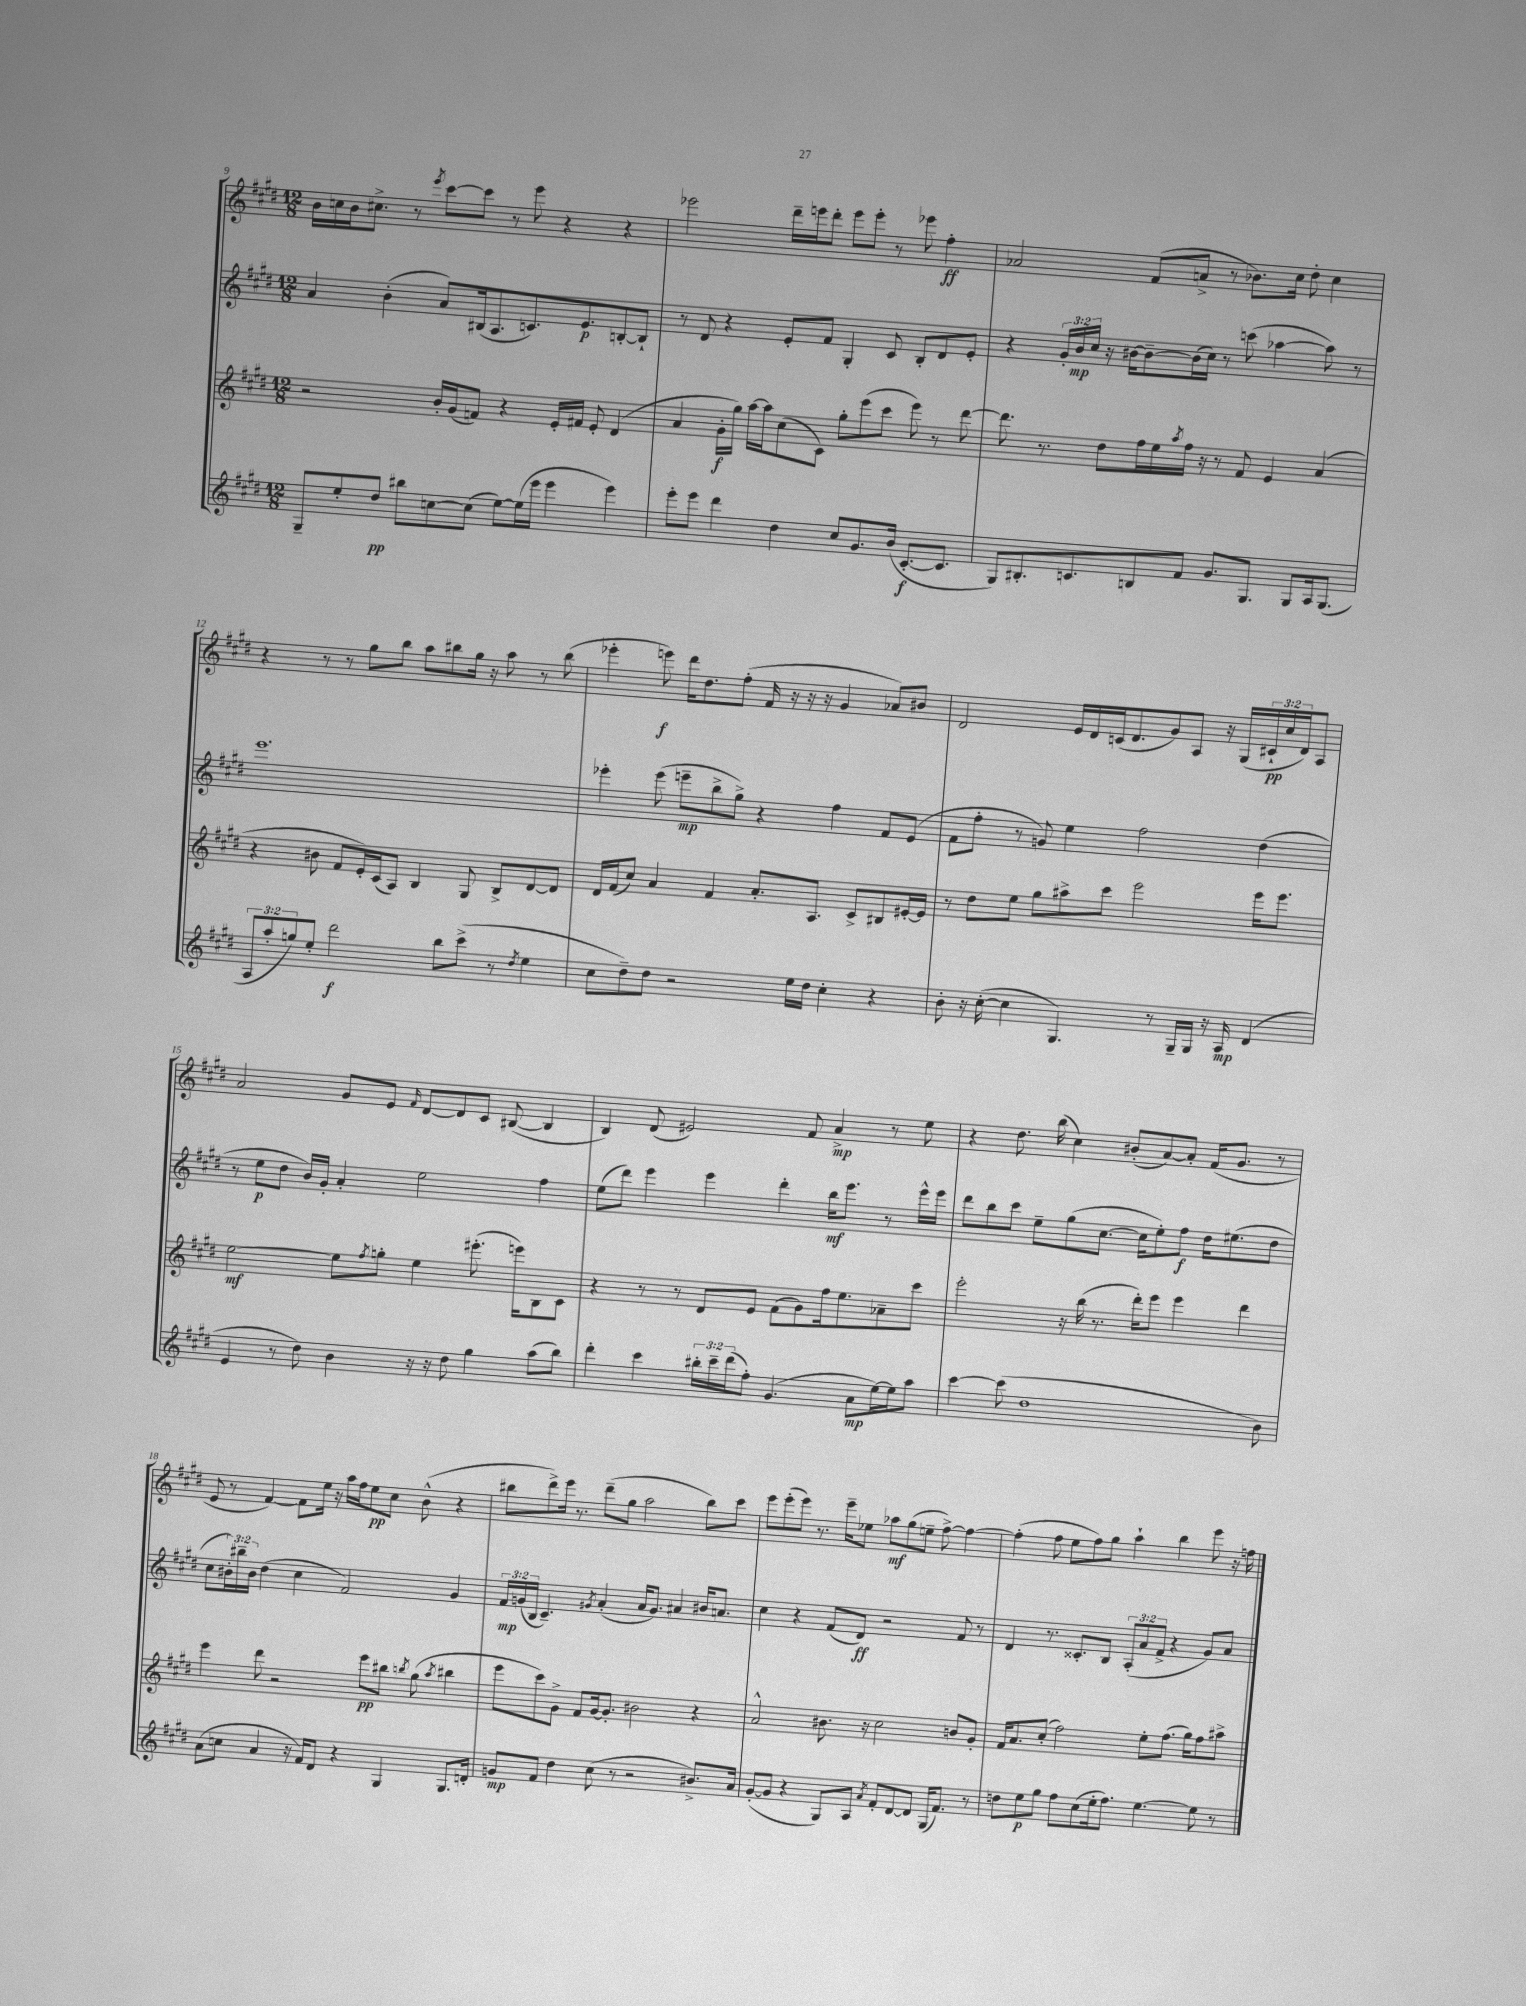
<<
\new StaffGroup <<
\new Staff = "s0" {
    \clef treble \key e \major \numericTimeSignature \time 12/8 \override Staff.TupletNumber.text = #tuplet-number::calc-fraction-text
    b'16 c''16 b'16 cis''8.-> r8 \acciaccatura { e'''8 } cis'''8~ cis'''8 r8 e'''8 r4 r4 |
    ees'''2 dis'''16-- e'''16 dis'''8-. e'''8 e'''8-. r8 ees'''8 fis''4-.\ff |
    aes'2 fis'8( a'8-> r8 bes'8.) cis''16 dis''8-. cis''4 |
    r4 r8 r8 gis''8 b''8 a''8 bis''8 gis''16 r16 a''8 r8 bis''8( |
    ees'''4-. e'''8\f) dis'''16 dis''8. fis''8-.( fis'16 r16 r16 r16 gis'4 aes'8) bis'8 |
    dis'2 e'16 dis'16 c'16( dis'8. gis'8) a8 r16 gis16( \tuplet 3/2 { cis'16-!\pp cis''16 dis'16) } a8 |
    a'2 gis'8 e'8 \grace { fis'16 } dis'8~ dis'8 cis'8 bis8~( bis4 |
    b4) dis'8( eis'2) fis'8 a'4->\mp r8 e''8 |
    r4 dis''8. b''16( cis''4) bis'8-.( a'8~) a'8-. fis'16( gis'8. r8 |
    e'8 r8 fis'4~) fis'8 e''16 r16 a''16 fis''16 e''8\pp cis''8 b'8-^( r4 |
    bis''8 dis'''8->) e'''16 r8. dis'''8--( gis''8 a''2 bis''8) cis'''8 |
    e'''8 e'''8-.( e'''8) r8. e'''16-- ees''8 aes''8\mf gis''8( e''8-- fis''8~->) fis''4~ |
    fis''4-.( fis''8 e''8 fis''8) gis''8 a''4-! b''4 e'''8 r16 f''16 \bar "|." |
}
\new Staff = "s1" {
    \clef treble \key e \major \numericTimeSignature \time 12/8 \override Staff.TupletNumber.text = #tuplet-number::calc-fraction-text
    a'4 b'4-.( a'8) bis16( a8. c'8.) e'8.\p b8~-. b8-! |
    r8 dis'8 r4 e'8-. fis'8 gis4-. cis'8 b8-. dis'8 e'8-. |
    r4 \tuplet 3/2 { gis'16-. b'16\mp cis''16 } r16 bis'16~ bis'8~-- bis'16( cis''16) r8 c'''8( aes''4~ aes''8) r8 |
    e'''1. |
    ees'''4-. ees'''8( e'''8--\mp b''8-> gis''8->) r4 fis''4 fis'8 e'8( |
    fis'8 fis''8-. r8 g'8) e''4 fis''2 dis''4( |
    r8 e''8\p dis''8 b'16) gis'16-. a'4-. e''2 fis''4 |
    e''8( dis'''8) e'''4 e'''4 dis'''4-. b''16\mf e'''8. r8 e'''16-^ e'''16 |
    dis'''8 b''8 cis'''8 e''8-- gis''8( cis''8.~ cis''16 e''8-.) fis''8\f dis''16 eis''8.( dis''8 |
    cis''8 \tuplet 3/2 { bis'16-.) bis''16-- bis'16 } dis''4( cis''4 fis'2) gis'4 |
    \tuplet 3/2 { fis'16\mp g'16( b16 } cis'4.--) \acciaccatura { gis'8 } a'4-.( a'16 gis'8.) ais'4 bis'16 a'8. |
    cis''4 r4 fis'8( dis'8\ff) r2 fis'8 r8 |
    dis'4 r8. cisis'8.-. b8 \tuplet 3/2 { a8-.( a'8 fis'8-> } r4 gis'8) a'8 \bar "|." |
}
\new Staff = "s2" {
    \clef treble \key e \major \numericTimeSignature \time 12/8
    r2 b'16-. gis'16( f'8) r4 e'16-. fis'16 e'8-. dis'4( |
    a'4 gis'16-.\f gis''16) a''16~ a''16 cis''8( cis'8) gis''8-. e'''8( cis'''8 e'''8) r8 dis'''8~ |
    dis'''8. r8. dis''8 fis''16 e''16 \acciaccatura { a''8 } fis''16 r16 r8 fis'8 e'4 a'4( |
    r4 bis'8 fis'8 e'16-.) cis'16( a8) b4 gis8 b8-> dis'8~ dis'8 |
    dis'16 fis'16( cis''8) a'4 fis'4 a'8.-. a8. cis'8-> bis8 eis'16~-. eis'16 |
    r8 dis''8 e''8 gis''8 ais''8-> cis'''8 e'''2 e'''16 e'''8. |
    e''2~\mf e''8 \acciaccatura { fis''8 } g''8-. e''4 eis'''8.-.( e'''16) b8 cis'8 |
    r4 r8 r8 dis'8 e'8 fis'8( gis'8) fis''16 e''8. aes'8-- cis'''8 |
    e'''2-. r16 b''16( r8. dis'''16-.) e'''8 e'''4 dis'''4 |
    e'''4 dis'''8 r2 e'''8\pp bis''8 \acciaccatura { b''8 } gis''8( \acciaccatura { a''8 } bis''4 |
    e'''8 cis'''8) gis'8-> fis'8 gis'16~ gis'8.-. bis'2 r4 |
    a'2-^ bis'8. r16 cis''2 b'8 gis'8-. |
    fis'16 a'8. cis''8-.( fis''2) e''8-. fis''8.( gis''16) fis''8 ais''8-> \bar "|." |
}
\new Staff = "s3" {
    \clef treble \key e \major \numericTimeSignature \time 12/8 \override Staff.TupletNumber.text = #tuplet-number::calc-fraction-text
    gis8-- e''8-. dis''8\pp bis''8 c''8~ c''8( e''8~) e''16( e'''16 e'''4 e'''4) |
    e'''8-. e'''8 dis'''4 dis''4 cis''8 gis'8. b'16( cis'8.~-.\f cis'8. |
    gis8) bis8.-. c'8. b8 fis'8 gis'8. gis8. gis8 a16 gis8.( |
    \tuplet 3/2 { a8 a''8-. g''8) } e''8-. dis'''2\f b''8 cis'''8->( r8 \acciaccatura { dis''8 } e''4 |
    cis''8 dis''8--) dis''8 r2 e''16 dis''16 cis''4-. r4 |
    b'8-. r16 cis''16~-.( cis''4 gis4.) r8 gis16-- gis16 r16 a16\mp dis'4( |
    e'4 r8 dis''8) b'4 r16 r16 dis''8 gis''4 a''8( b''8) |
    dis'''4-. cis'''4 \tuplet 3/2 { bis''16-. cis'''16-- dis'''16( } fis''8-.) gis'4.( a'8\mp e''16~) e''16 a''8 |
    cis'''4~ cis'''8( dis''1 b'8) |
    a'8( c''8 a'4 r16 fis'16) dis'8 r4 gis4 gis8. d'16-. |
    g'8\mp fis'8 dis''4 cis''8( r8 r2 bis'8.->) a'16 |
    gis'8~-.( gis'8 r4 gis8) a8 \acciaccatura { a'8 } fis'8-. dis'8~ dis'8 gis16( fis'8.) r8 |
    d''8 e''8\p gis''8 fis''8 cis''8( e''16-. fis''8.) e''4.~ e''8 r8 \bar "|." |
}
>>
>>
\layout { \context { \Score currentBarNumber = #9 } }
